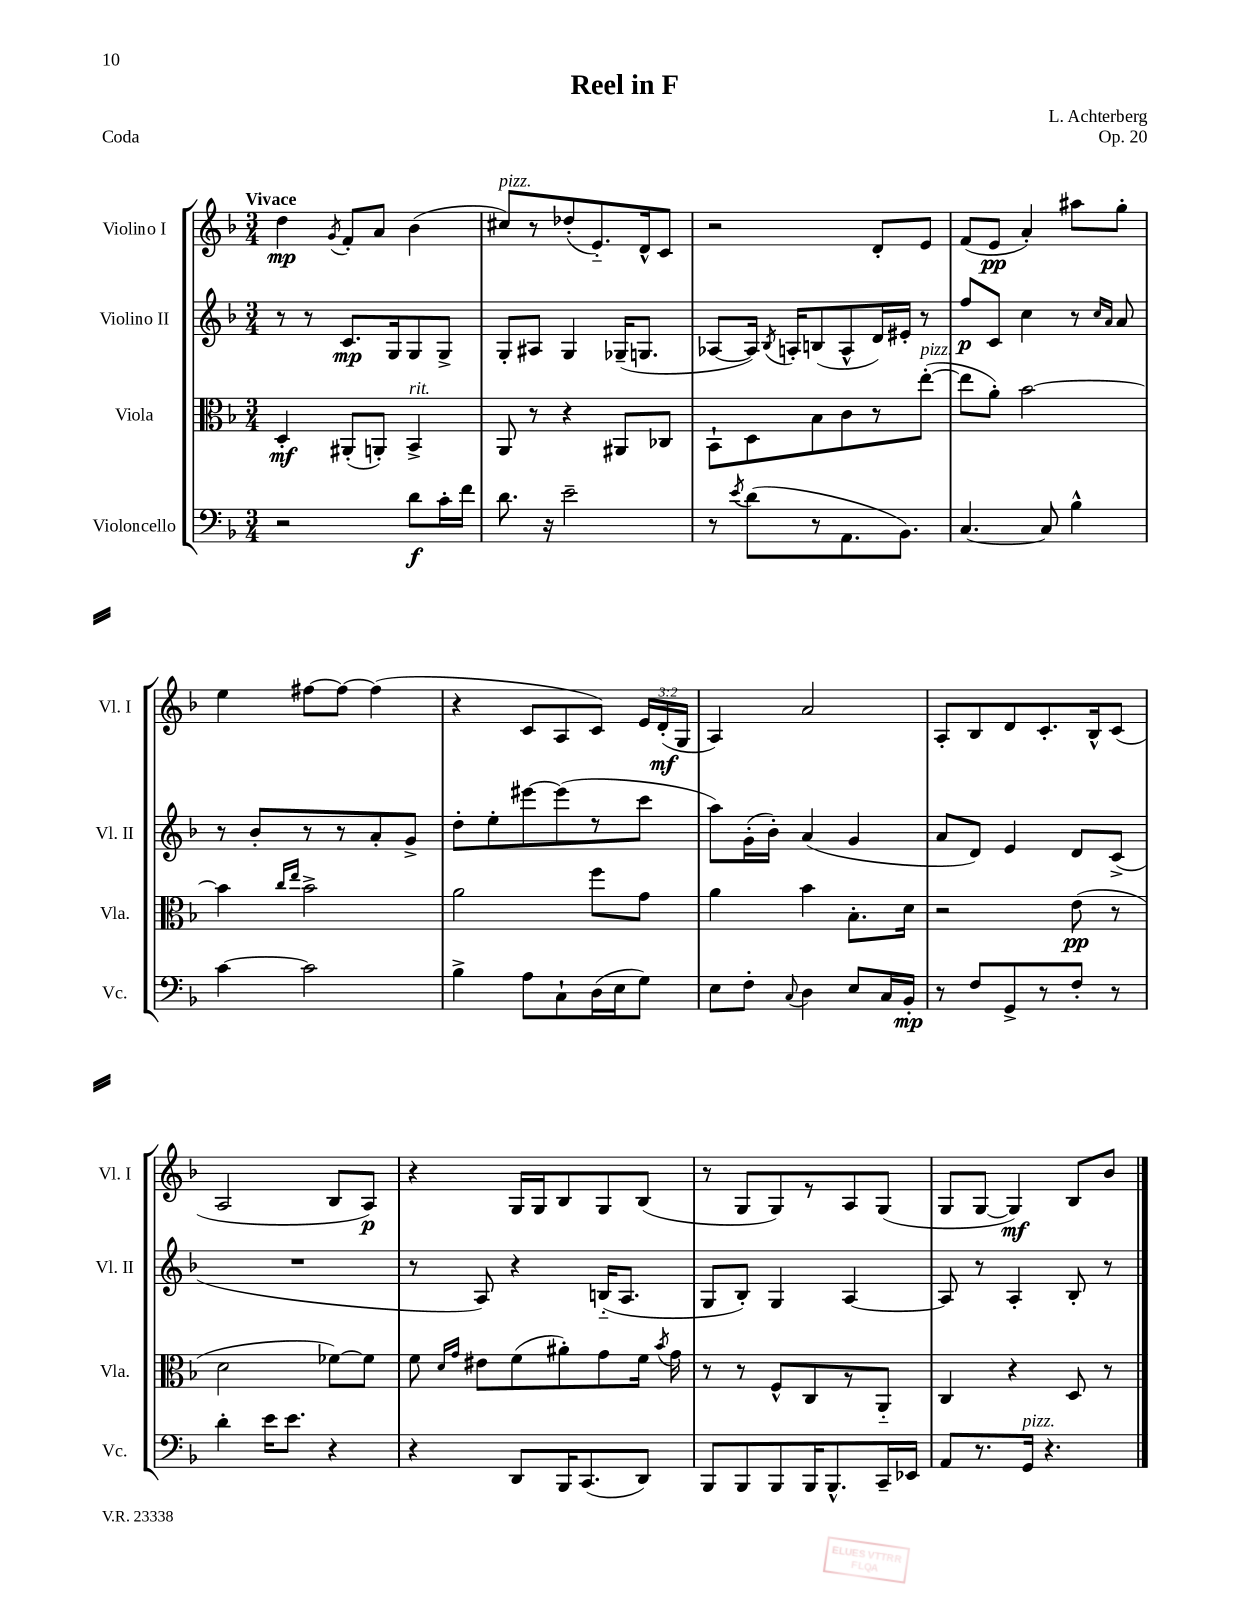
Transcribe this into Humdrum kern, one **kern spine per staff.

**kern	**dynam	**kern	**dynam	**kern	**dynam	**kern	**dynam
*part4	*part4	*part3	*part3	*part2	*part2	*part1	*part1
*staff4	*staff4	*staff3	*staff3	*staff2	*staff2	*staff1	*staff1
*I"Violoncello	*	*I"Viola	*	*I"Violino II	*	*I"Violino I	*
*I'Vc.	*	*I'Vla.	*	*I'Vl. II	*	*I'Vl. I	*
*clefF4	*	*clefC3	*	*clefG2	*	*clefG2	*
*k[b-]	*	*k[b-]	*	*k[b-]	*	*k[b-]	*
*M3/4	*	*M3/4	*	*M3/4	*	*M3/4	*
=1	=1	=1	=1	=1	=1	=1	=1
!	!	!	!	!	!	!LO:TX:a:B:t=Vivace	!
2r	.	4D'/	mf	8r	.	4dd\	mp
.	.	.	.	8r	.	.	.
.	.	.	.	.	.	8qg/	.
.	.	(8AA#X'/L	.	8.c/L	mp	8f'/L	.
.	.	8AAn'/J)	.	.	.	8a/J	.
.	.	.	.	16G/k	.	.	.
!	!	!LO:TX:a:i:t=rit.	!	!	!	!	!
8d\L	f	4BB-^/	.	8G/	.	(4b-\	.
16c'\L	.	.	.	8G^/J	.	.	.
16f\JJ	.	.	.	.	.	.	.
=2	=2	=2	=2	=2	=2	=2	=2
!	!	!	!	!	!	!LO:TX:a:i:t=pizz.	!
8.d\	.	8AA/	.	8G'/L	.	8cc#X/L)	.
.	.	8r	.	8A#X/J	.	8r	.
16r	.	.	.	.	.	.	.
2e~\	.	4r	.	4G/	.	(8dd-X'/	.
.	.	.	.	.	.	8.e/)	.
.	.	8AA#X/L	.	(16G-X~/KL	.	.	.
.	.	.	.	8.Gn/J	.	16d^^/k	.
.	.	8C-X/J	.	.	.	8c/J	.
=3	=3	=3	=3	=3	=3	=3	=3
8r	.	8BB-`\L	.	[8A-X/L	.	2r	.
8qe/	.	.	.	.	.	.	.
(8d\L	.	8D\	.	16A-/Jk])	.	.	.
.	.	.	.	8qB-/	.	.	.
.	.	.	.	16An'/KL	.	.	.
8r	.	8B-\	.	(8Bn/	.	.	.
8.AA\	.	8c\	.	8A^^/	.	.	.
.	.	8r	.	16d/L)	.	8d'/L	.
8.BB-\J)	.	.	.	16e#X'/JJ	.	.	.
!	!	!LO:TX:a:i:t=pizz.	!	!	!	!	!
.	.	([8ee'\J	.	8r	.	8e/J	.
=4	=4	=4	=4	=4	=4	=4	=4
[4.C/	.	8ee\L]	.	8ff/L	p	(8f/L	.
.	.	8a'\J)	.	8c/J	.	8e/J	pp
.	.	[2b-\	.	4cc\	.	4a'/)	.
8C/]	.	.	.	.	.	.	.
4B-^^\	.	.	.	8r	.	8aa#X\L	.
.	.	.	.	16qqcc/LL	.	.	.
.	.	.	.	16qqa/JJ	.	.	.
.	.	.	.	8a/	.	8gg'\J	.
!!LO:LB:g=z
=5	=5	=5	=5	=5	=5	=5	=5
[4c\	.	4b-\]	.	8r	.	4ee\	.
.	.	.	.	8b-'/L	.	.	.
.	.	16qqcc/LL	.	.	.	.	.
.	.	16qqee/JJ	.	.	.	.	.
2c\]	.	2b-^\	.	8r	.	[8ff#X\L	.
.	.	.	.	8r	.	8ff#\J_	.
.	.	.	.	8a'/	.	(4ff#\]	.
.	.	.	.	8g^/J	.	.	.
=6	=6	=6	=6	=6	=6	=6	=6
4B-^\	.	2a\	.	8dd'\L	.	4r	.
.	.	.	.	8ee'\	.	.	.
8A\L	.	.	.	[8eee#X\	.	8c/L	.
8C`\	.	.	.	(8eee#\]	.	8A/	.
(16D\L	.	8ff\L	.	8r	.	8c/J)	.
16E\J	.	.	.	.	.	.	.
8G\J)	.	8g\J	.	8ccc\J	.	24e/LL	.
.	.	.	.	.	.	(24d'/	mf
.	.	.	.	.	.	24G/JJ	.
=7	=7	=7	=7	=7	=7	=7	=7
8E\L	.	4a\	.	8aa\L)	.	4A/)	.
8F'\J	.	.	.	(16g'\L	.	.	.
.	.	.	.	16b-'\JJ)	.	.	.
8qqC/	.	.	.	.	.	.	.
4D\	.	4b-\	.	(4a/	.	2a/	.
8E/L	.	8.B-'\L	.	4g/	.	.	.
16C/L	.	.	.	.	.	.	.
16BB-'/JJ	mp	16d\Jk	.	.	.	.	.
=8	=8	=8	=8	=8	=8	=8	=8
8r	.	2r	.	8a/L	.	8A'/L	.
8F/L	.	.	.	8d/J)	.	8B-/	.
8GG^/	.	.	.	4e/	.	8d/	.
8r	.	.	.	.	.	8.c'/	.
8F'/J	.	(8e\	pp	8d/L	.	.	.
.	.	.	.	.	.	16B-^^/k	.
8r	.	8r	.	(8c^/J	.	(8c/J	.
!!LO:LB:g=z
=9	=9	=9	=9	=9	=9	=9	=9
4d'\	.	2d\	.	2.r	.	2A/	.
16e\KL	.	.	.	.	.	.	.
8.e\J	.	.	.	.	.	.	.
4r	.	[8f-X\L)	.	.	.	8B-/L	.
.	.	8f-\J]	.	.	.	8A/J)	p
=10	=10	=10	=10	=10	=10	=10	=10
4r	.	8f\	.	8r	.	4r	.
.	.	16qqd/LL	.	.	.	.	.
.	.	16qqg/JJ	.	.	.	.	.
.	.	8e#X\L	.	8A/)	.	.	.
8DD/L	.	(8f\	.	4r	.	16G/LL	.
.	.	.	.	.	.	16G/J	.
16BBB-/K	.	8a#X'\)	.	.	.	8B-/	.
(8.CC/	.	.	.	.	.	.	.
.	.	8g\	.	(16Bn/KL	.	8G/	.
.	.	.	.	8.A/J	.	.	.
8DD/J)	.	16f\Jk	.	.	.	(8B-/J	.
.	.	8qb-/	.	.	.	.	.
.	.	16g\	.	.	.	.	.
=11	=11	=11	=11	=11	=11	=11	=11
8BBB-/L	.	8r	.	8G/L	.	8r	.
8BBB-/	.	8r	.	8B-'/J)	.	8G/L	.
8BBB-/	.	8F^^/L	.	4G/	.	8G/)	.
16BBB-/K	.	8C/	.	.	.	8r	.
8.BBB-^^/	.	.	.	.	.	.	.
.	.	8r	.	[4A/	.	8A/	.
16CC~/L	.	8AA/J	.	.	.	(8G/J	.
16EE-X/JJ	.	.	.	.	.	.	.
=12	=12	=12	=12	=12	=12	=12	=12
8AA/L	.	4C/	.	8A/]	.	8G/L	.
8.r	.	.	.	8r	.	[8G/J	.
.	.	4r	.	4A'/	.	4G/])	mf
!LO:TX:a:i:t=pizz.	!	!	!	!	!	!	!
16GG/Jk	.	.	.	.	.	.	.
4.r	.	.	.	.	.	.	.
.	.	8D/	.	8B-'/	.	8B-/L	.
.	.	8r	.	8r	.	8b-/J	.
==	==	==	==	==	==	==	==
*-	*-	*-	*-	*-	*-	*-	*-
